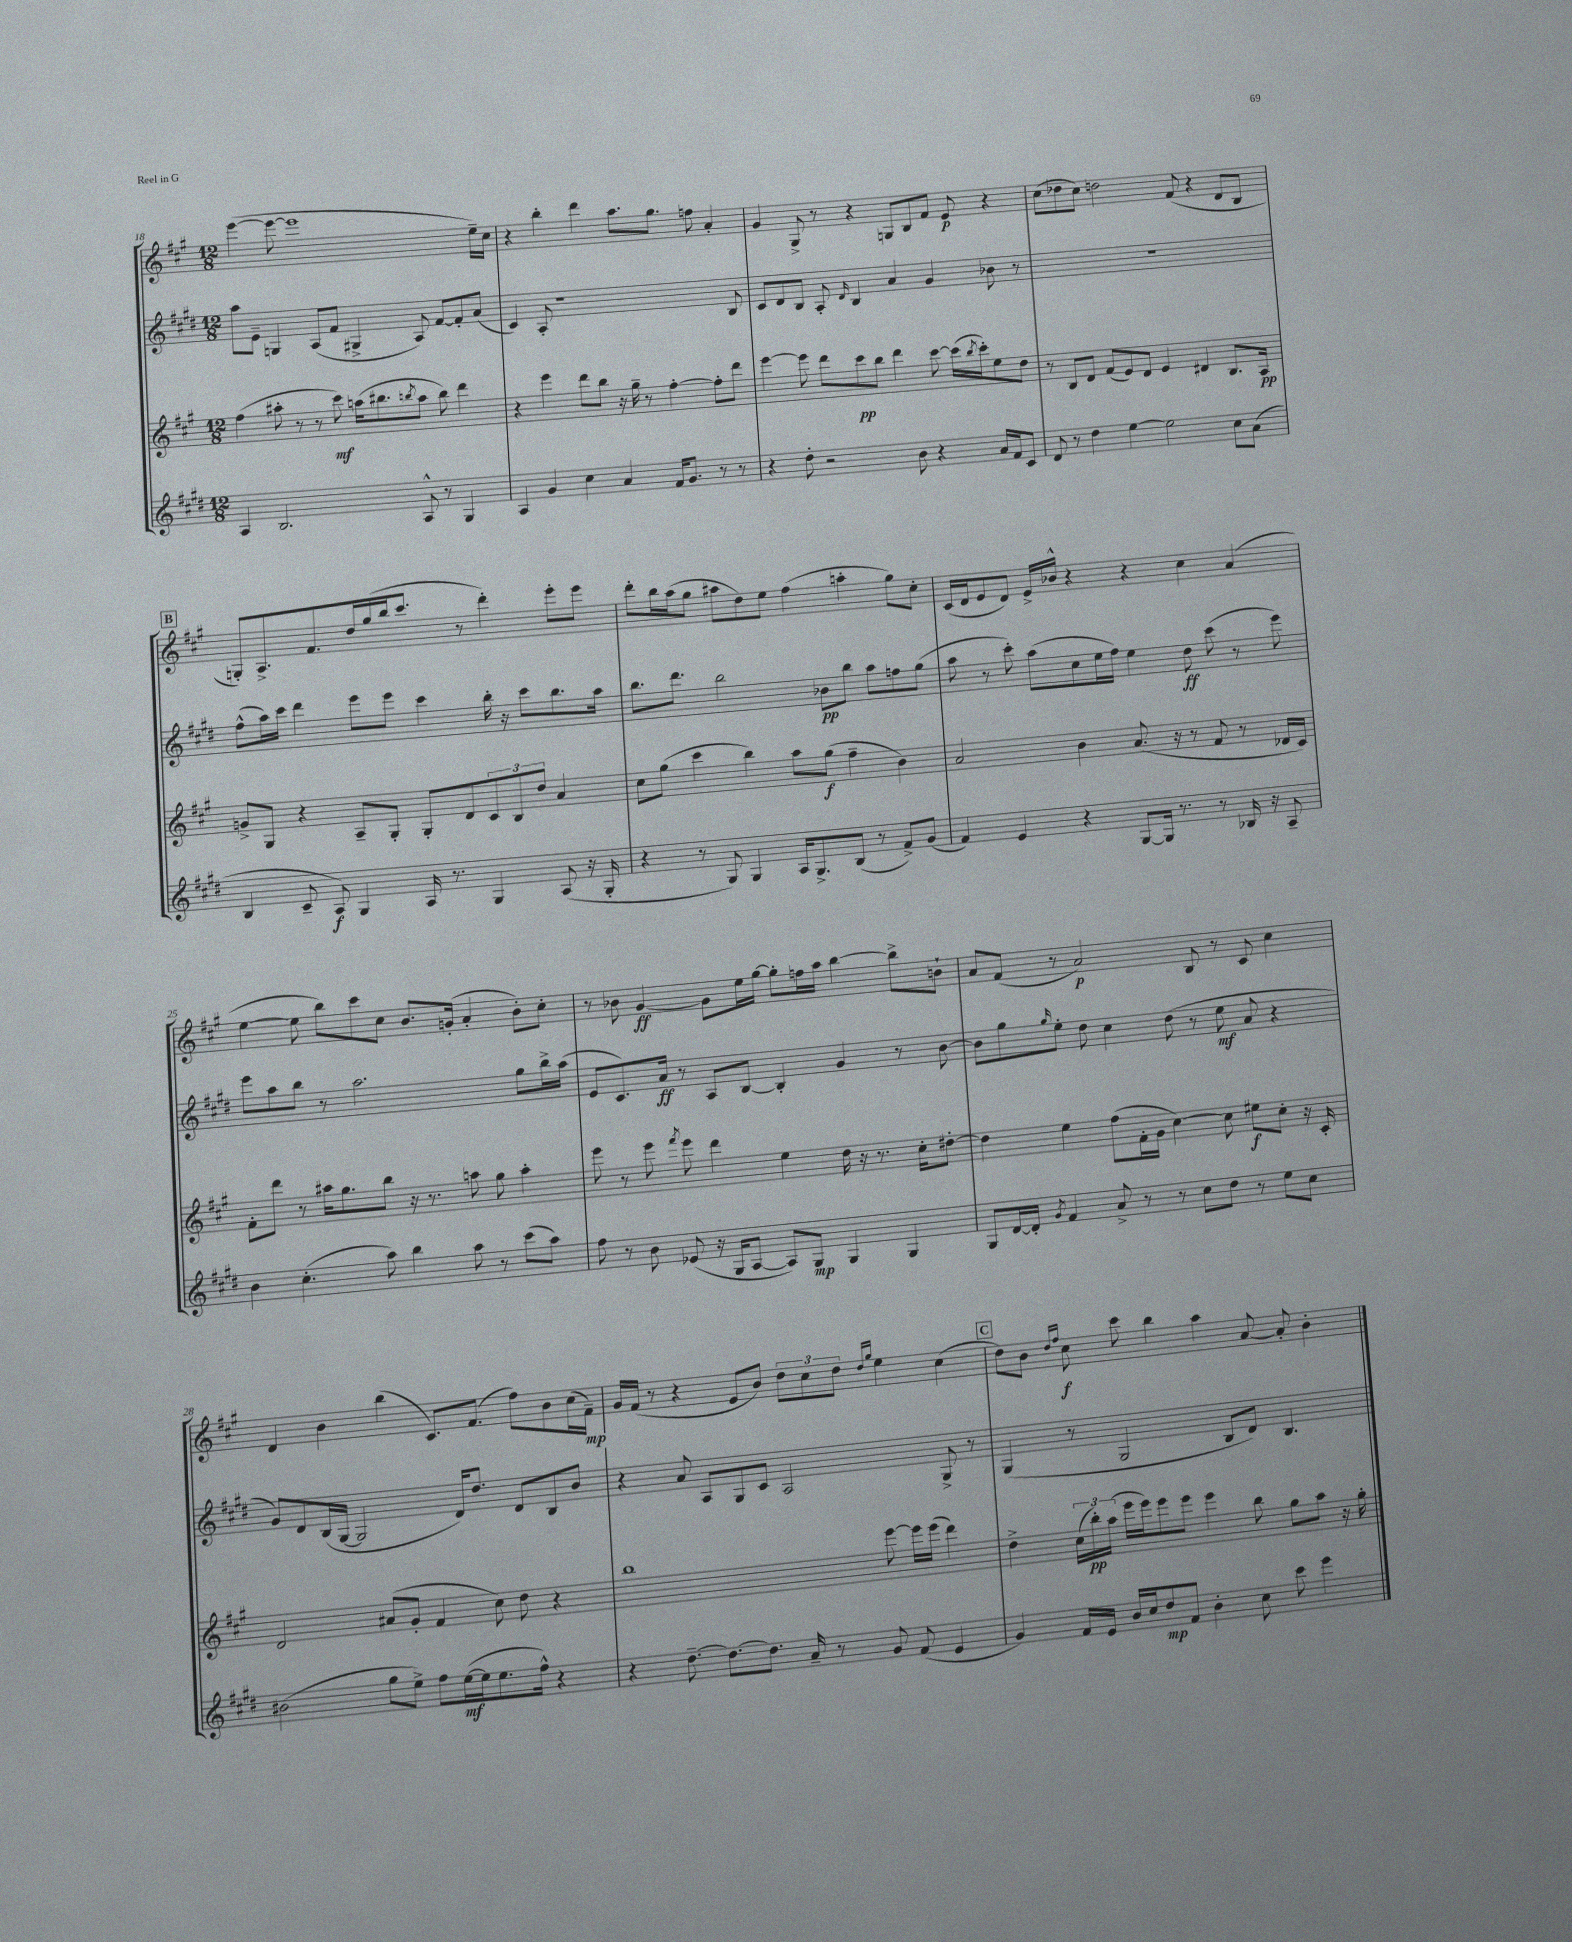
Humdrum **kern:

**kern	**kern	**kern	**kern
*staff4	*staff3	*staff2	*staff1
*clefG2	*clefG2	*clefG2	*clefG2
*k[f#c#g#d#]	*k[f#c#g#]	*k[f#c#g#d#]	*k[f#c#g#]
*M12/8	*M12/8	*M12/8	*M12/8
4A	(4ff#	8aa	([4eee
.	.	8e~	.
2.B	8aa#'	4G	8eee_
.	8r	.	1eee]
.	8r	(8A	.
.	8ccc#)	8f#	.
.	(16aa	4G#^	.
.	8.bb#	.	.
.	8qbb	.	.
8A^^	8aa	8A)	.
8r	8bb)	[8f#	.
4G#	4ddd	8f#']	.
.	.	(8a	16ee~)
.	.	.	16cc#
=	=	=	=
4A	4r	4c#)	4r
4g#	4eee	8A'	4bb'
.	.	1r	.
4cc#	8ddd	.	4ddd
.	8bb	.	.
4a	16r	.	8.aa
.	16gg#~	.	.
.	8r	.	.
.	.	.	8.gg#
16f#	[4ff#'	.	.
8.g#	.	.	.
.	.	.	8ff
8r	8ff#']	.	4a'
8r	8ddd	8B	.
=	=	=	=
4r	[4eee	8c#	4g#
.	.	8d#	.
8dd#'	8eee]	8B	8G#^
2r	8ddd	8A'	8r
.	.	16qqd#	.
.	8ccc#	4B	4r
.	8bb	.	.
.	4ddd	4a	8G
8b	.	.	8B
4r	[8ccc#	4g#	8f#
.	(16ccc#]	.	8e
.	8qbb	.	.
.	16ccc#')	.	.
16a	8ee	8b-	4r
16f#	.	.	.
8c#	8dd	8r	.
=	=	=	=
8d#	8r	1.r	(8cc#
8r	8B	.	8dd-
4dd#	8d	.	8cc#)
.	(8f#	.	2dd
[4ee	8e)	.	.
.	8d	.	.
2ee]	4e	.	.
.	.	.	(8f#
.	4d#	.	4r
8cc#	8.B	.	8d
(8a	.	.	8B
.	16A	.	.
=	=	=	=
4B	8g^	(8ff#^^	8G')
.	8G#	16aa)	8.A^
.	.	16ccc#	.
8c#~	4r	4ddd#	.
.	.	.	8.f#
8A)	.	.	.
4G#	8A~	8eee	16dd
.	.	.	(16gg#
.	8G#'	8eee	16bb
.	.	.	8.ccc#
16A	8G#'	4ccc#	.
8.r	.	.	.
.	8d	.	8r
4G#	12c#	16bb'	4ddd')
.	.	16r	.
.	12B	.	.
.	.	8ccc#	.
.	12dd	.	.
(8A	4a	8.bb	8eee'
16r	.	.	8eee
16G#'	.	16aa	.
=	=	=	=
4r	8cc#	8.bb	8ddd'
.	(8gg#	.	16bb
.	.	8.ddd#	(16aa
8r	4ccc#	.	8gg#
8G#)	.	2bb	8aa#
4G#	4bb)	.	8dd)
.	.	.	8ee
16A	8aa	.	(4ff#
8.G#^	.	.	.
.	(8gg#	8b-	.
(8B	4ff#~	8bb	4aa'
8r	.	8aa	.
8f#^)	4b)	8ff	8gg#)
(8g#	.	(8gg#	8cc#'
=	=	=	=
4f#)	2a	8aa	(16c#
.	.	.	16d
.	.	8r	8e
4e	.	8ccc#')	8d)
.	.	(8aa	16e^
.	.	.	16b-^^
4r	4b	8cc#	4r
.	.	16ee	.
.	.	16ff#)	.
[8G#	(8.a	4ee	4r
16G#]	.	.	.
8.r	16r	.	.
.	8r	8dd#	4cc#
8r	8f#	(8ccc#	.
16B-	8r	8r	(4a
16r	.	.	.
8A~	16d-	8eee)	.
.	16c#)	.	.
=	=	=	=
4b	8f#'	8eee	[4ee
.	8ddd	8aa	.
(4.cc#'	8r	8bb	8ee]
.	16aa#	8r	8bb)
.	8.gg#	.	.
.	.	2.aa	8ccc#
8aa)	8bb	.	8cc#
4bb	16r	.	8.b
.	8.r	.	.
.	.	.	(16g'
8aa	8aa	.	4a'
8r	8gg#	.	.
(8ccc#	4aa'	8gg#	8b')
8aa)	.	16bb^	8cc#'
.	.	(16aa	.
=	=	=	=
8ff#	8eee	8e	8r
8r	8r	8.c#)	8b-
8b	8eee	.	[4g#
.	.	16a	.
.	8qfff#	.	.
(8e-	8eee	8r	.
16r	4ddd	8A	8g#]
16G#	.	.	.
[8A	.	[8B	16ee
.	.	.	[16gg#
8A])	4ee	4B']	8gg#']
8G#	.	.	16ff
.	.	.	16aa
4G#	16dd	4g#	[4bb
.	16r	.	.
.	8.r	.	.
4G#	.	8r	8bb^]
.	16cc#'	.	.
.	[8dd#'	[8b	8b`
=	=	=	=
8G#	4dd#]	8b]	8a
[16d#	.	8gg#	(8f#
16d#']	.	.	.
8qg#	.	16qqgg#	.
4f#	4ee	8ee'	8r
.	.	8dd#	2a)
8a^	(8ff#	4cc#	.
8r	16f#'	.	.
.	16g#	.	.
8r	[4cc#)	(8dd#	.
8cc#	.	8r	8B
8dd#	8cc#]	8ee	8r
8r	8ee#	8a	8c#
8ee	8cc#'	4r	4cc#
8cc#	16r	.	.
.	16c#'	.	.
=	=	=	=
(2b#	2d	8g#)	4d
.	.	8d#	.
.	.	(16B	4b
.	.	[16G#	.
.	.	2G#]	.
8gg#	(8a#	.	(4bb
8ee^)	8g#'	.	.
8ff#	4f#	.	8.c#)
([16ee	.	16d#)	.
16ee]	.	8.dd#	(8.f#
8.ee	8cc#)	.	.
.	8dd	8d#	8ff#)
16ff#^^)	.	.	.
4r	4r	8B	8b
.	.	8b	(16cc#
.	.	.	16f#~)
=	=	=	=
4r	1bb	4r	16g#
.	.	.	(16f#
.	.	.	8r
[8.dd#~	.	8a	4r
.	.	8A	.
8.dd#_	.	.	.
.	.	8G#	8e
8.dd#]	.	8c#	8b)
.	.	2A	12dd
16a~	.	.	.
.	.	.	12cc#
8r	.	.	.
.	.	.	12dd
.	.	.	16qqdd
.	.	.	16qqgg#
8g#	[8eee	.	4ee
(8f#	16eee]	.	.
.	(16eee	.	.
4e	4ddd)	8G#^	(4cc#
.	.	8r	.
=	=	=	=
4g#)	4dd^	(4G#	8dd)
.	.	.	8b
.	.	.	16qqdd
.	.	.	16qqff#
16f#	(24cc#	8r	8cc#
.	24bb')	.	.
16e	.	.	.
.	(24aa	.	.
16b	16eee	2G#	8ccc#
16cc#	16eee)	.	.
8dd#	8eee	.	4bb
8f#	8eee	.	.
4b'	4eee	.	4aa
.	.	8B	.
8cc#	8bb	8d#)	[8a
8ccc#	8gg#	4.B	8a']
4eee	8aa	.	4b'
.	16r	.	.
.	16gg#'	.	.
==	==	==	==
*-	*-	*-	*-
